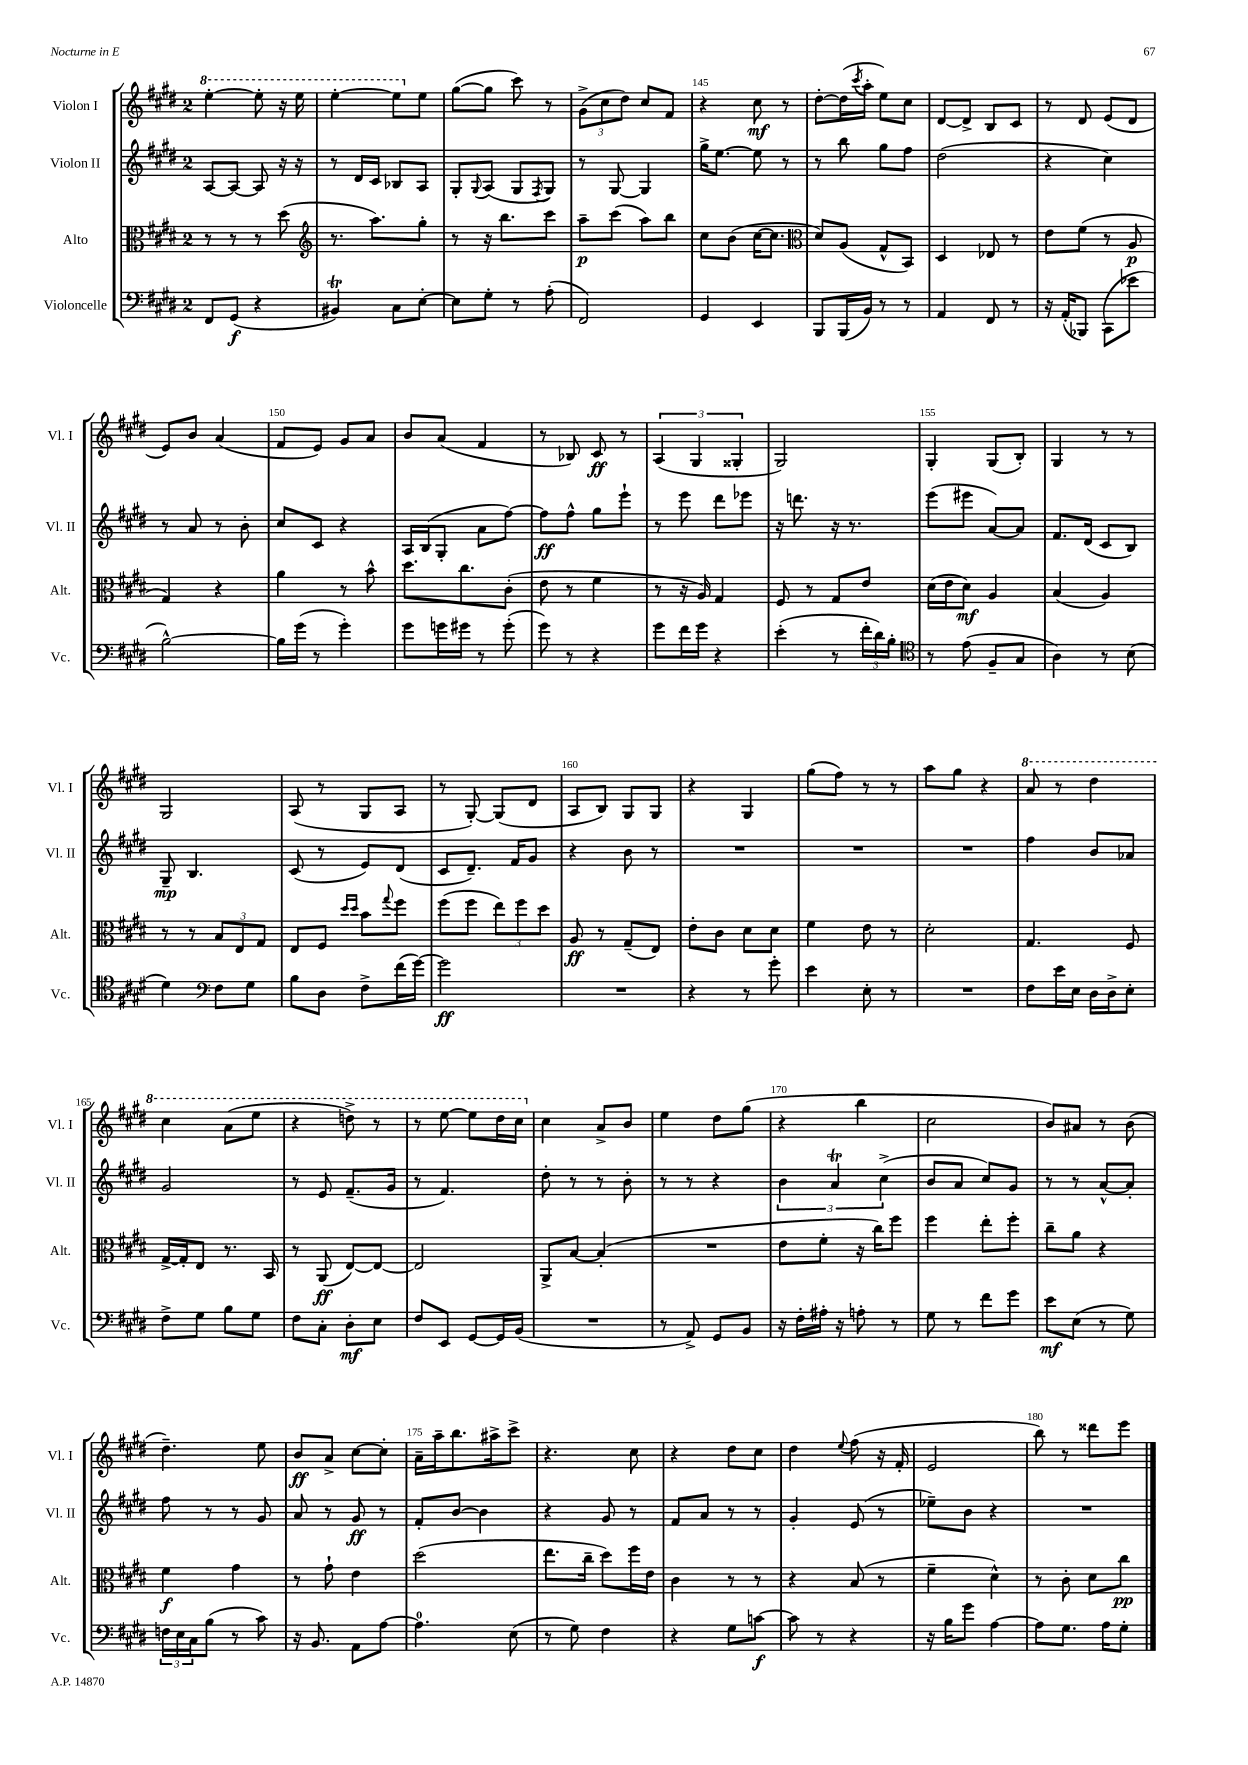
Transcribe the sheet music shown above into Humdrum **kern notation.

**kern	**kern	**kern	**kern
*staff4	*staff3	*staff2	*staff1
*clefF4	*clefC3	*clefG2	*clefG2
*k[f#c#g#d#]	*k[f#c#g#d#]	*k[f#c#g#d#]	*k[f#c#g#d#]
*M2/4	*M2/4	*M2/4	*M2/4
8FF#	8r	[8A	[4eee'
(8GG#	8r	8A_	.
4r	8r	8A]	8eee']
.	(8dd#	16r	16r
.	.	16r	16eee
=	=	=	=
*	*clefG2	*	*
4BB#)	8.r	8r	[4eee'
.	.	16d#	.
.	8.aa)	16c#	.
8C#	.	8B-	8eee]
[8E'	8gg#'	8A	8ee
=	=	=	=
8E]	8r	8G#'	([8gg#
.	.	8qqG#	.
8G#'	16r	(8A	8gg#]
.	8.bb	.	.
8r	.	8G#	8ccc#)
.	.	8qF#	.
(8A'	8ccc#	8G#)	8r
=	=	=	=
2FF#)	8aa~	8r	(12g#^
.	.	.	12cc#
.	(8ccc#	[8G#	.
.	.	.	12dd#)
.	8aa)	4G#]	8cc#
.	8bb	.	8f#
=	=	=	=
4GG#	8cc#	16gg#^	4r
.	.	[8.ee	.
.	(8b	.	.
4EE	[16cc#	8ee]	8cc#
.	8.cc#]	.	.
.	.	8r	8r
=	=	=	=
*	*clefC3	*	*
8BBB	8d#)	8r	[8dd#'
(16BBB	(8A	8bb	(16dd#]
.	.	.	8qccc#
16BB)	.	.	16aa'
8r	8G#^^	8gg#	8ee)
8r	8BB)	8ff#	8cc#
=	=	=	=
4AA	4D#	(2dd#	[8d#
.	.	.	8d#^]
8FF#	8E-	.	8B
8r	8r	.	8c#
=	=	=	=
16r	8e	4r	8r
(16AA'	.	.	.
8BBB-)	(8f#	.	8d#
(8CC#	8r	4cc#)	(8e
8e-	8A	.	8d#
=	=	=	=
[2B^^)	4G#)	8r	8e)
.	.	8a	8b
.	4r	8r	(4a
.	.	8b'	.
=	=	=	=
16B]	4a	8cc#	8f#
(16g#	.	.	.
8r	.	8c#	8e)
4g#')	8r	4r	8g#
.	8b^^	.	8a
=	=	=	=
8g#	8.dd#	16A	8b
.	.	(16B	.
16g	.	8G#'	(8a
16g#	8.cc#	.	.
8r	.	8a	4f#
(8g#'	(8c#'	[8ff#)	.
=	=	=	=
8g#)	8e	8ff#]	8r
8r	8r	8ff#^^	8B-)
4r	4f#	8gg#	8c#
.	.	8eee`	8r
=	=	=	=
8g#	8r	8r	(6A
16f#	16r	8eee	.
.	.	.	6G#
16g#	16A)	.	.
4r	4G#	8ddd#	.
.	.	.	6G##'
.	.	8eee-	.
=	=	=	=
(4e'	8F#	16r	2G#)
.	.	8.ddd	.
.	8r	.	.
8r	8G#	16r	.
.	.	8.r	.
24f#'	8e	.	.
24d#)	.	.	.
24B'	.	.	.
=	=	=	=
*clefC4	*	*	*
8r	(16d#	(8eee	4G#'
.	16e	.	.
(8e	8d#)	8eee#	.
8F#~	4A	[8a)	(8G#
8G#	.	8a]	8B')
=	=	=	=
4A)	(4B	8.f#	4G#
.	.	(16d#	.
8r	4A)	8c#	8r
(8B	.	8B)	8r
=	=	=	=
4d#)	8r	8G#~	2G#
.	8r	4.B	.
*clefF4	*	*	*
8F#	12B	.	.
.	12E	.	.
8G#	.	.	.
.	12G#	.	.
=	=	=	=
8B	8E	(8c#	(8A
8D#	8F#	8r	8r
.	16qqdd#	.	.
.	16qqdd#	.	.
8F#^	8b	8e)	8G#
.	8qqgg#	.	.
(16f#	8ff#	(8d#	8A
[16g#)	.	.	.
=	=	=	=
2g#]	(8ff#	8c#	8r
.	8ff#	8.d#~)	[8G#')
.	12ee)	.	(8G#]
.	.	16f#	.
.	12ff#	.	.
.	.	8g#	8d#
.	12dd#	.	.
=	=	=	=
2r	8A	4r	8A
.	8r	.	8B)
.	(8G#~	8b	8G#
.	8E)	8r	8G#
=	=	=	=
4r	8e'	2r	4r
.	8c#	.	.
8r	8d#	.	4G#
8g#'	8d#	.	.
=	=	=	=
4e	4f#	2r	(8gg#
.	.	.	8ff#)
8E'	8e	.	8r
8r	8r	.	8r
=	=	=	=
2r	2d#'	2r	8aa
.	.	.	8gg#
.	.	.	4r
=	=	=	=
8F#	4.G#	4ff#	8aa
16e	.	.	8r
16E	.	.	.
16D#	.	8b	4ddd#
16D#^	.	.	.
8E'	8F#	8a-	.
=	=	=	=
8F#^	[16G#^	2g#	4ccc#
.	16G#']	.	.
8G#	8E	.	.
8B	8.r	.	(8aa
8G#	.	.	8eee
.	16BB	.	.
=	=	=	=
8F#	8r	8r	4r
8C#'	(8AA	8e	.
8D#'	[8E)	(8.f#~	8ddd^)
8E	8E_	.	8r
.	.	16g#	.
=	=	=	=
8F#	2E]	8r	8r
8EE	.	4.f#)	[8eee
[8GG#	.	.	8eee]
16GG#]	.	.	16ddd#
(16BB	.	.	16ccc#
=	=	=	=
2r	8AA^	8dd#'	4cc#
.	[8B	8r	.
.	(4B']	8r	8a^
.	.	8b'	8b
=	=	=	=
8r	2r	8r	4ee
8AA^)	.	8r	.
8GG#	.	4r	8dd#
8BB	.	.	(8gg#
=	=	=	=
16r	8e	6b	4r
16F#'	.	.	.
16A#'	8f#'	.	.
.	.	6a	.
16r	.	.	.
8A'	16r	.	4bb
.	16cc#)	.	.
.	.	(6cc#^	.
8r	8ff#	.	.
=	=	=	=
8G#	4ff#	8b	2cc#
8r	.	8a	.
8f#	8ee'	8cc#)	.
8g#	8ff#'	8g#	.
=	=	=	=
8e	8cc#~	8r	8b)
(8E	8a	8r	8a#
8r	4r	[8a^^	8r
8G#)	.	8a']	(8b
=	=	=	=
24F	4f#	8ff#	4.dd#~)
24E	.	.	.
24C#	.	.	.
(8B	.	8r	.
8r	4g#	8r	.
8c#)	.	8g#	8ee
=	=	=	=
16r	8r	8a	8b
8.BB	.	.	.
.	8g#`	8r	8a^
8AA	4e	8g#	[8cc#
[8A	.	8r	8cc#']
=	=	=	=
4.A]	(2dd#	8f#'	16a~
.	.	.	16aa~
.	.	[8b	8.bb
.	.	4b]	.
.	.	.	16aa#^
(8E	.	.	8ccc#^
=	=	=	=
8r	8.ee	4r	4.r
8G#)	.	.	.
.	16cc#~	.	.
4F#	8dd#)	8g#	.
.	16ff#	8r	8cc#
.	16e	.	.
=	=	=	=
4r	4c#	8f#	4r
.	.	8a	.
8G#	8r	8r	8dd#
[8c	8r	8r	8cc#
=	=	=	=
8c]	4r	4g#'	4dd#
8r	.	.	.
.	.	.	8qqee
4r	(8B	(8e	(8ff#
.	8r	8r	16r
.	.	.	16f#'
=	=	=	=
16r	4f#~	8ee-~)	2e
16B	.	.	.
8g#	.	8b	.
[4A	4d#^^)	4r	.
=	=	=	=
8A]	8r	2r	8bb)
8.G#	8c#'	.	8r
.	8d#	.	8ddd##
16A	.	.	.
8G#'	8cc#	.	8eee
==	==	==	==
*-	*-	*-	*-
